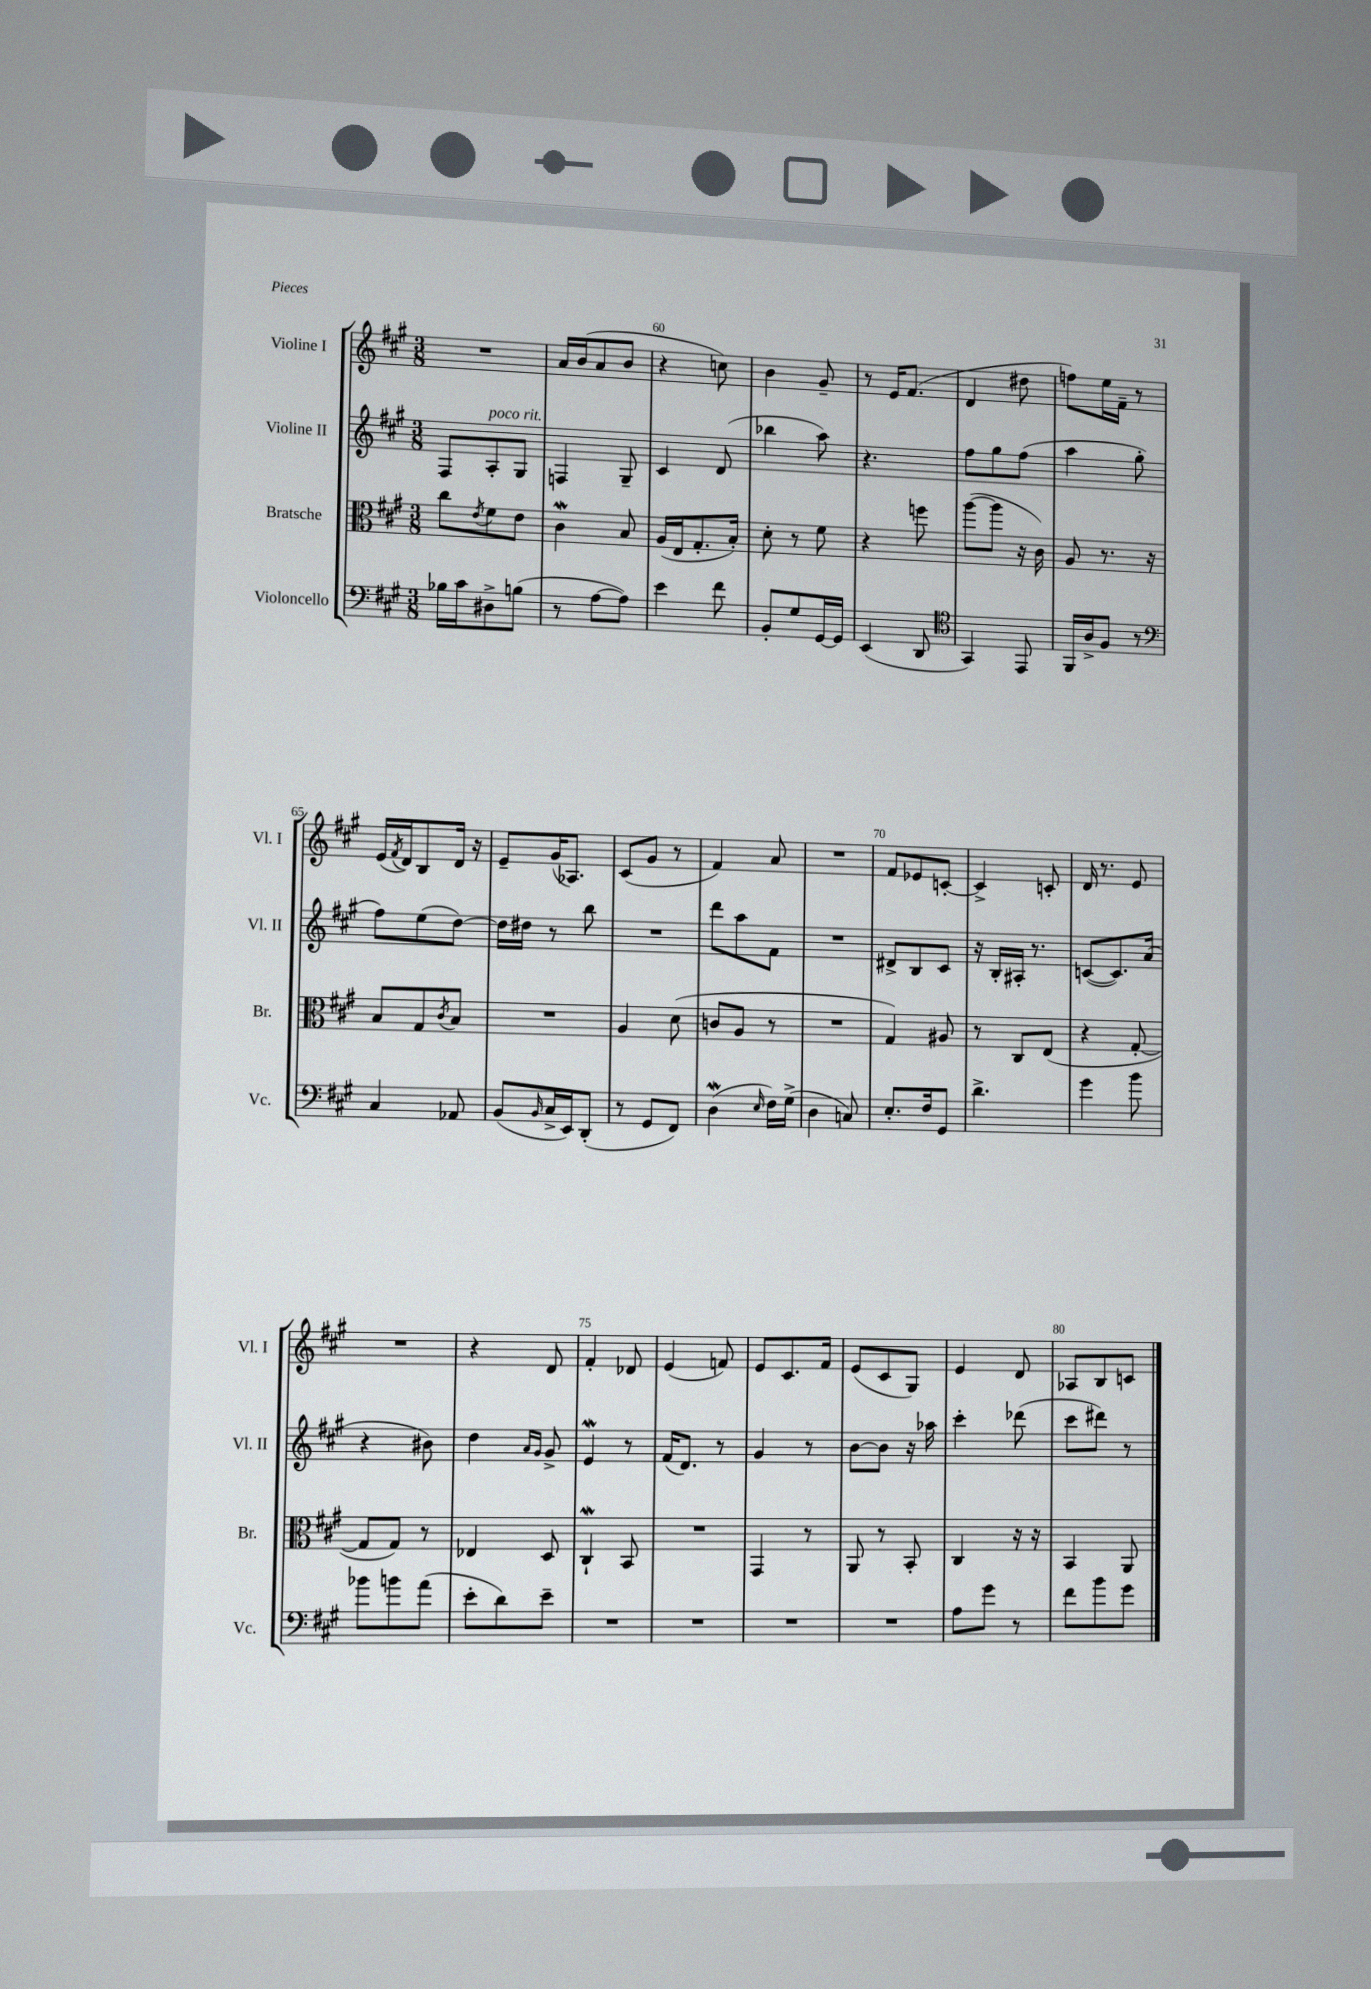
<<
\new StaffGroup <<
\new Staff = "s0" \with { instrumentName = "Violine I" shortInstrumentName = "Vl. I" } {
    \clef treble \key a \major \numericTimeSignature \time 3/8
    R4. |
    a'16 b'16( a'8 b'8 |
    r4 c''8) |
    b'4 gis'8-- |
    r8 e'16 fis'8.( |
    d'4 dis''8 |
    f''8) e''16 fis'16-- r8 |
    e'16( \acciaccatura { fis'8 } d'16) b8 d'16 r16 |
    e'8-- gis'16( aes8.) |
    cis'8( gis'8 r8 |
    fis'4) a'8 |
    R4. |
    fis'8 ees'8 c'8~-. |
    c'4-> c'8-. |
    d'16 r8. e'8 |
    R4. |
    r4 d'8 |
    fis'4-. des'8 |
    e'4( f'8) |
    e'8 cis'8. fis'16 |
    e'8( cis'8 gis8) |
    e'4 d'8 |
    aes8 b8 c'8 \bar "|." |
}
\new Staff = "s1" \with { instrumentName = "Violine II" shortInstrumentName = "Vl. II" } {
    \clef treble \key a \major \numericTimeSignature \time 3/8
    fis8 a8-.^\markup { \italic "poco rit." } gis8 |
    f4 gis8-- |
    cis'4 d'8( |
    bes''4 a''8) |
    r4. |
    fis''8 gis''8 fis''8( |
    a''4 gis''8-. |
    fis''8) e''8( d''8~) |
    d''16 dis''16 r8 b''8 |
    R4. |
    d'''8 a''8 fis'8 |
    R4. |
    dis'8-> b8 cis'8 |
    r16 b16-. ais16-. r8. |
    c'8~( c'8.) a'16( |
    r4 bis'8) |
    d''4 \grace { a'16 gis'16 } gis'8-> |
    e'4\mordent r8 |
    fis'16( d'8.) r8 |
    gis'4 r8 |
    b'8~ b'8 r16 aes''16 |
    cis'''4-. des'''8( |
    cis'''8 dis'''8) r8 \bar "|." |
}
\new Staff = "s2" \with { instrumentName = "Bratsche" shortInstrumentName = "Br." } {
    \clef alto \key a \major \numericTimeSignature \time 3/8
    cis''8 \acciaccatura { e'8 } fis'8 e'8 |
    cis'4\mordent b8 |
    a16( e16 gis8.-. b16-.) |
    d'8-. r8 fis'8 |
    r4 f''8 |
    a''8~( a''8 r16 cis'16) |
    a8 r8. r16 |
    b8 gis8 \acciaccatura { cis'8 } b8 |
    R4. |
    a4 d'8( |
    c'8 a8 r8 |
    R4. |
    gis4) ais8 |
    r8 cis8 e8( |
    r4 gis8~-. |
    gis8 gis8) r8 |
    ees4 d8 |
    cis4-!\mordent b,8 |
    R4. |
    gis,4 r8 |
    a,8 r8 b,8-. |
    cis4 r16 r16 |
    b,4 a,8 \bar "|." |
}
\new Staff = "s3" \with { instrumentName = "Violoncello" shortInstrumentName = "Vc." } {
    \clef bass \key a \major \numericTimeSignature \time 3/8
    bes16 cis'16 dis8-> b8( |
    r8 a8~ a8) |
    e'4 fis'8 |
    b,8-. gis8 gis,16~ gis,16 |
    e,4( d,8 |
    \clef tenor gis,4) e,8 |
    fis,16 a16-> fis8 r8 |
    \clef bass cis4 aes,8 |
    b,8( \grace { b,16 } cis16-> e,16) d,8-.( |
    r8 gis,8 fis,8) |
    d4\mordent( \grace { e16 } fis16) gis16->( |
    d4 c8) |
    e8.-. fis16 gis,8 |
    d'4.-> |
    gis'4 b'8 |
    bes'8 b'8 a'8( |
    e'8-. d'8) e'8-- |
    R4. |
    R4. |
    R4. |
    R4. |
    a8 gis'8 r8 |
    fis'8 b'8 gis'8 \bar "|." |
}
>>
>>
\layout { \context { \Score currentBarNumber = #58 \override BarNumber.break-visibility = ##(#f #t #t) barNumberVisibility = #(every-nth-bar-number-visible 5) } }
